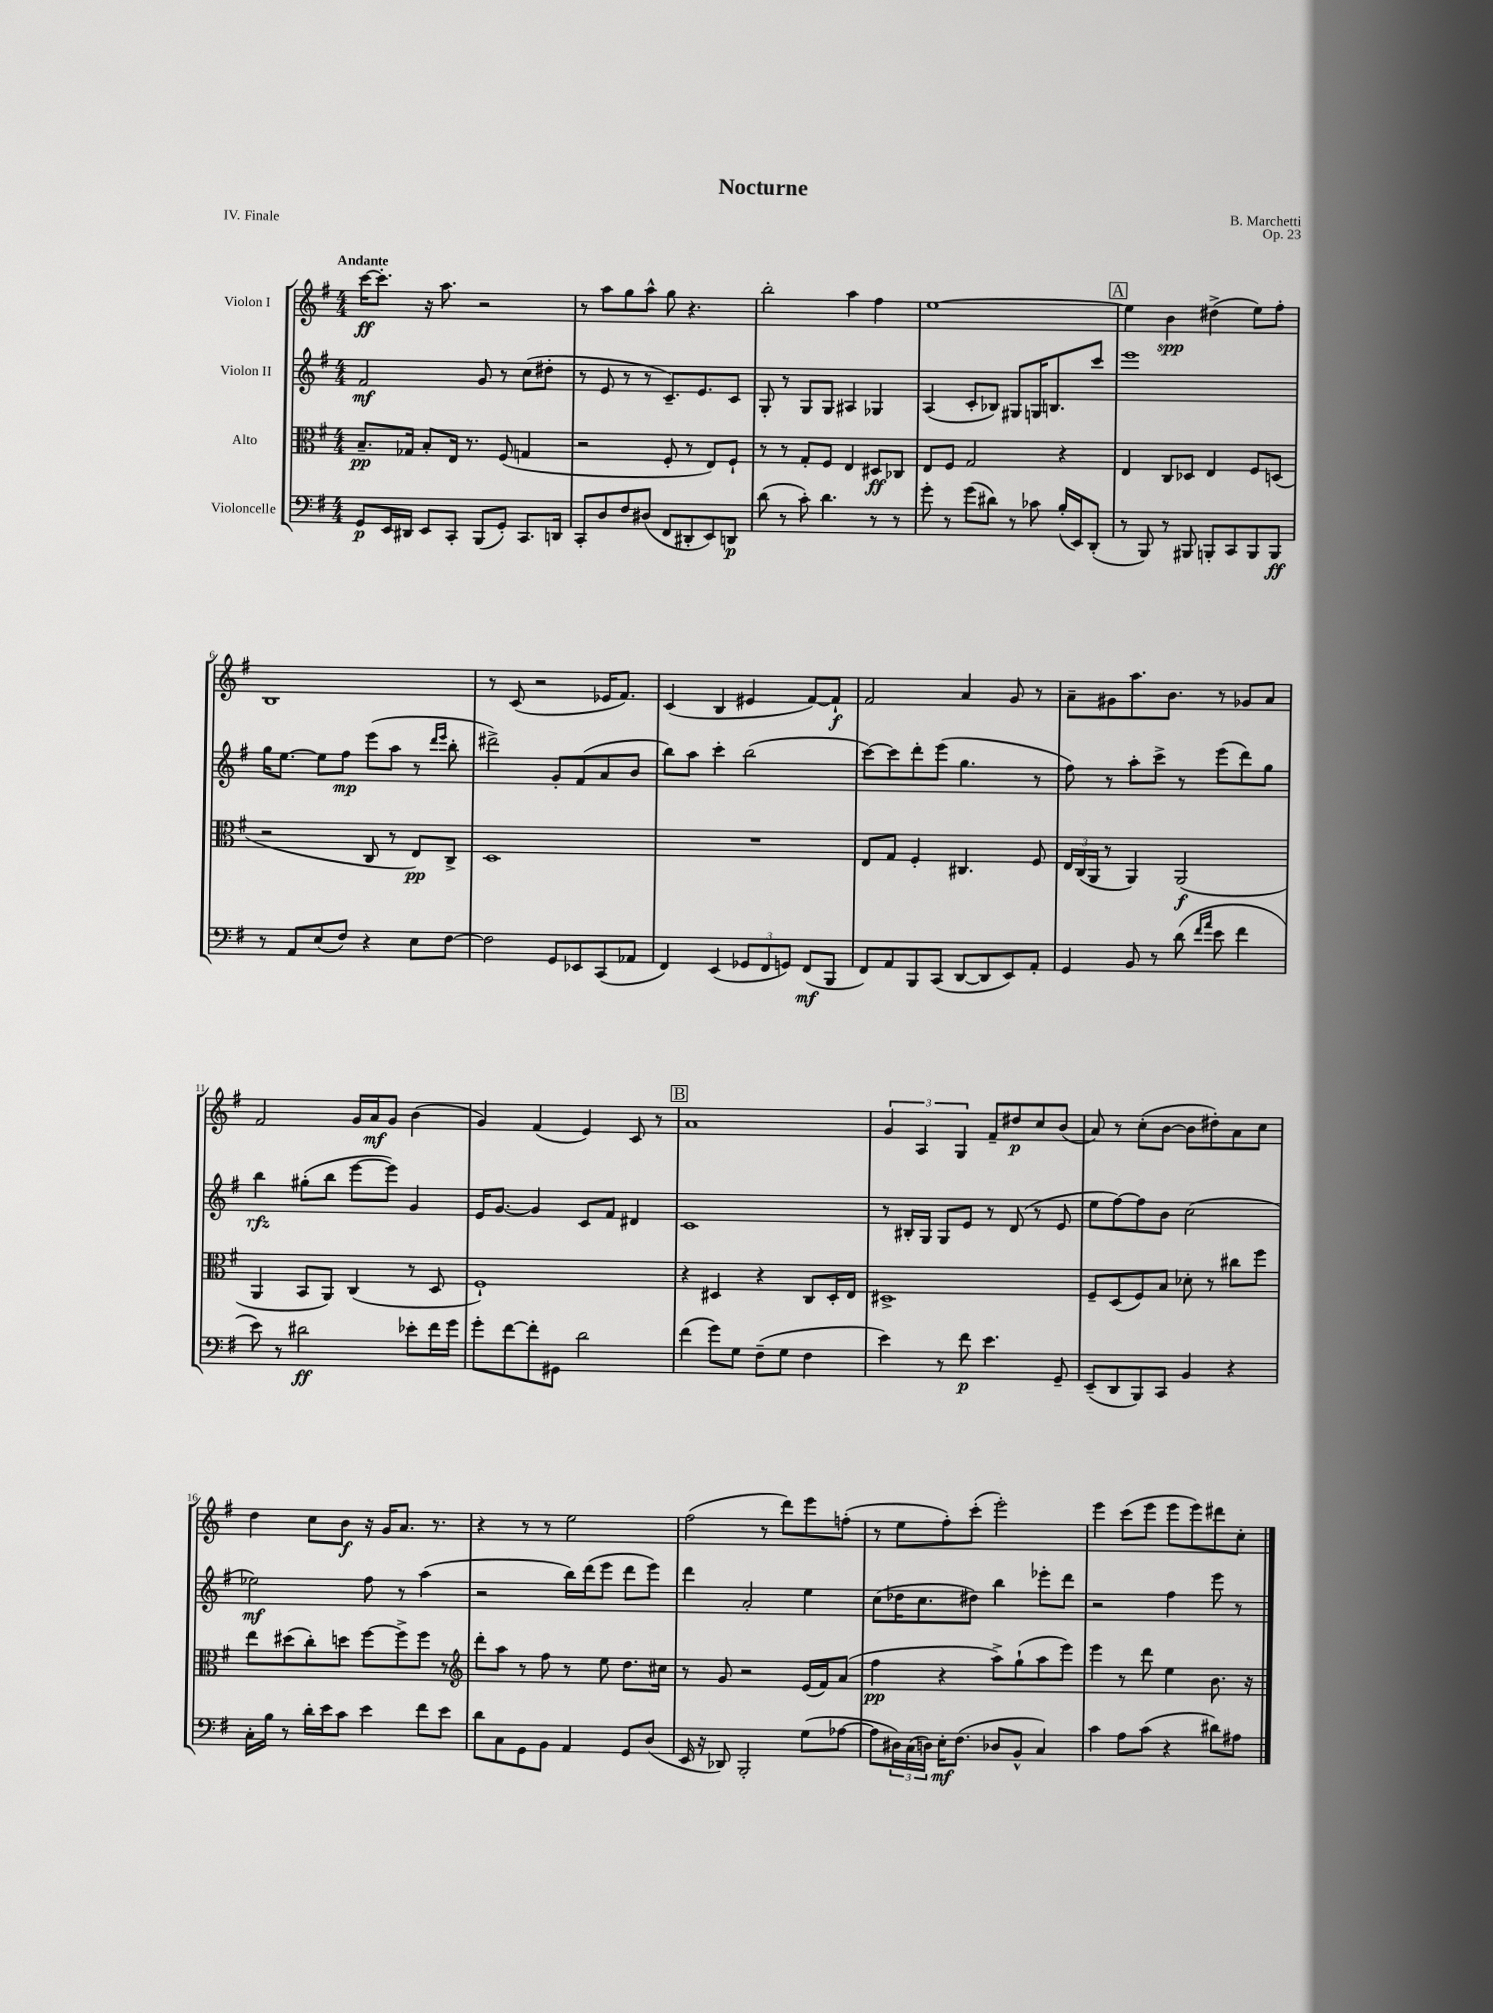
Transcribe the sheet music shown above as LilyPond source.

\header { title = "Nocturne" composer = "B. Marchetti" opus = "Op. 23" piece = "IV. Finale" }
<<
\new StaffGroup <<
\new Staff = "s0" \with { instrumentName = "Violon I" } {
    \clef treble \key g \major \numericTimeSignature \time 4/4 \tempo "Andante"
    c'''16~\ff c'''8.-. r16 a''8. r2 |
    r8 a''8 g''8 a''8-^ g''8 r4. |
    b''2-. a''4 fis''4 |
    e''1~ |
    \mark \markup { \box "A" } e''4 b'4\spp dis''4->( e''8) fis''8-. |
    b1 |
    r8 c'8( r2 ees'16 fis'8.) |
    c'4( b4 eis'4 fis'8~) fis'8-!\f |
    fis'2 a'4 g'8 r8 |
    a'8-- gis'8 a''8. b'8. r8 ges'8 a'8 |
    fis'2 g'16 a'16\mf g'8 b'4( |
    g'4) fis'4( e'4) c'8 r8 |
    \mark \markup { \box "B" } a'1 |
    \tuplet 3/2 { g'4 a4 g4 } fis'8-- dis''8\p c''8 b'8( |
    a'8) r8 c''8-.( b'8~ b'8 dis''8-.) a'8 c''8 |
    d''4 c''8 b'8\f r16 g'16 a'8. r8. |
    r4 r8 r8 e''2 |
    fis''2( r8 d'''8) e'''8 f''8-.( |
    r8 e''8 fis''8-.) c'''8-.( e'''2-.) |
    e'''4 c'''8( e'''8 e'''8 e'''8) dis'''8 c''8-. \bar "|." |
}
\new Staff = "s1" \with { instrumentName = "Violon II" } {
    \clef treble \key g \major \numericTimeSignature \time 4/4
    fis'2\mf g'8 r8 c''8( dis''8-. |
    r8 e'8 r8 r8 c'8.--) e'8. c'8 |
    g8-. r8 g8 g8 ais4 ges4 |
    a4( c'8-. bes8) gis8 g16 b8. c'''8 |
    \mark \markup { \box "A" } e'''1 |
    g''16 e''8.~ e''8 fis''8\mp e'''8( a''8 r8 \grace { d'''16 e'''16 } b''8-. |
    dis'''2->) g'8-. fis'8( a'8 b'8 |
    b''8) a''8 c'''4-. b''2( |
    c'''8~) c'''8 d'''8-. e'''8( g''4. r8 |
    fis''8) r8 a''8-. c'''8-> r8 e'''8( d'''8) g''8 |
    b''4\rfz gis''8-.( b''8 e'''8~ e'''8) g'4 |
    e'16 g'8.~ g'4 c'8 fis'8 dis'4 |
    \mark \markup { \box "B" } c'1 |
    r8 bis16-. g16 g8 e'8 r8 d'8( r8 e'8 |
    e''8 fis''8~) fis''8 b'8 c''2( |
    ees''2\mf) fis''8 r8 a''4( |
    r2 b''16) d'''16( e'''8 d'''8 e'''8) |
    d'''4 a'2-. e''4 |
    c''8( des''16 c''8. dis''8) b''4 ees'''8-. d'''8 |
    r2 fis''4 e'''8 r8 \bar "|." |
}
\new Staff = "s2" \with { instrumentName = "Alto" } {
    \clef alto \key g \major \numericTimeSignature \time 4/4
    b8.--\pp ges16 b8-. e16 r8. fis8( g4 |
    r2 fis8-. r8 e8) fis8-! |
    r8 r8 g8-. fis8 e4 dis8\ff ces8 |
    e8 fis8 g2 r4 |
    \mark \markup { \box "A" } e4 c8 des8 e4 fis8 d8( |
    r2 c8 r8 e8\pp) c8-> |
    d1 |
    R1 |
    e8 g8 fis4-. cis4. fis8 |
    \tuplet 3/2 { e16 c16( a,16 } r8 a,4) a,2\f( |
    a,4 b,8 a,8) c4( r8 d8 |
    fis1-!) |
    \mark \markup { \box "B" } r4 dis4 r4 c8 dis16-. e16 |
    dis1-> |
    fis8-- d8( fis8) b8 des'8-. r8 cis''8 fis''8 |
    e''8 dis''8( c''8-.) d''8 fis''8~ fis''8-> fis''8 r8 |
    \clef treble d'''8-. a''8 r8 fis''8 r8 e''8 d''8. cis''16 |
    r8 g'8 r2 e'16( fis'16) a'8( |
    fis''4\pp r4 a''8->) g''8-!( a''8 e'''8) |
    e'''4 r8 d'''8 e''4 b'8. r16 \bar "|." |
}
\new Staff = "s3" \with { instrumentName = "Violoncelle" } {
    \clef bass \key g \major \numericTimeSignature \time 4/4
    g,8\p e,16 dis,16 e,8 c,8-. b,,8( g,8-.) c,8. d,16 |
    c,8-. d8 fis8 dis8( fis,8 dis,8-. e,8) d,8\p |
    d'8( r8 c'8-.) d'4. r8 r8 |
    g'8-. r8 g'8( dis'8) r8 ces'8 b16-.( e,16) d,8-.( |
    \mark \markup { \box "A" } r8 b,,8) r8 bis,,8 b,,8-. c,8 b,,8 b,,8\ff |
    r8 a,8 e8( fis8) r4 e8 fis8~ |
    fis2 g,8 ees,8 c,8( aes,8 |
    fis,4) e,4( \tuplet 3/2 { ges,8 fis,8 g,8) } fis,8\mf( b,,8 |
    fis,8) a,8 b,,8 c,8( d,8~ d,8 e,8) a,8-. |
    g,4 b,8 r8 d'8( \grace { fis'16 a'16 } e'8 fis'4 |
    e'8) r8 dis'2\ff ees'8-. fis'16 g'16 |
    g'8-. fis'8~ fis'8-. gis,8 d'2 |
    \mark \markup { \box "B" } fis'4( g'8) g8 fis8--( g8 fis4 |
    e'4) r8 fis'8\p e'4. g,8-- |
    e,8--( d,8 b,,8) c,8 b,4 r4 |
    c16-. b16 r8 d'16-. e'16 c'8 e'4 fis'8 e'8 |
    d'8 c8 g,8 b,8 a,4 g,8 d8( |
    e,16 r16 des,8) b,,2-. g8( aes8~ |
    aes8 \tuplet 3/2 { dis16) c16( d16) } e16-.\mf fis8.( des8 b,8-^ c4) |
    c'4 a8 c'8( r4 dis'8) ais8 \bar "|." |
}
>>
>>
